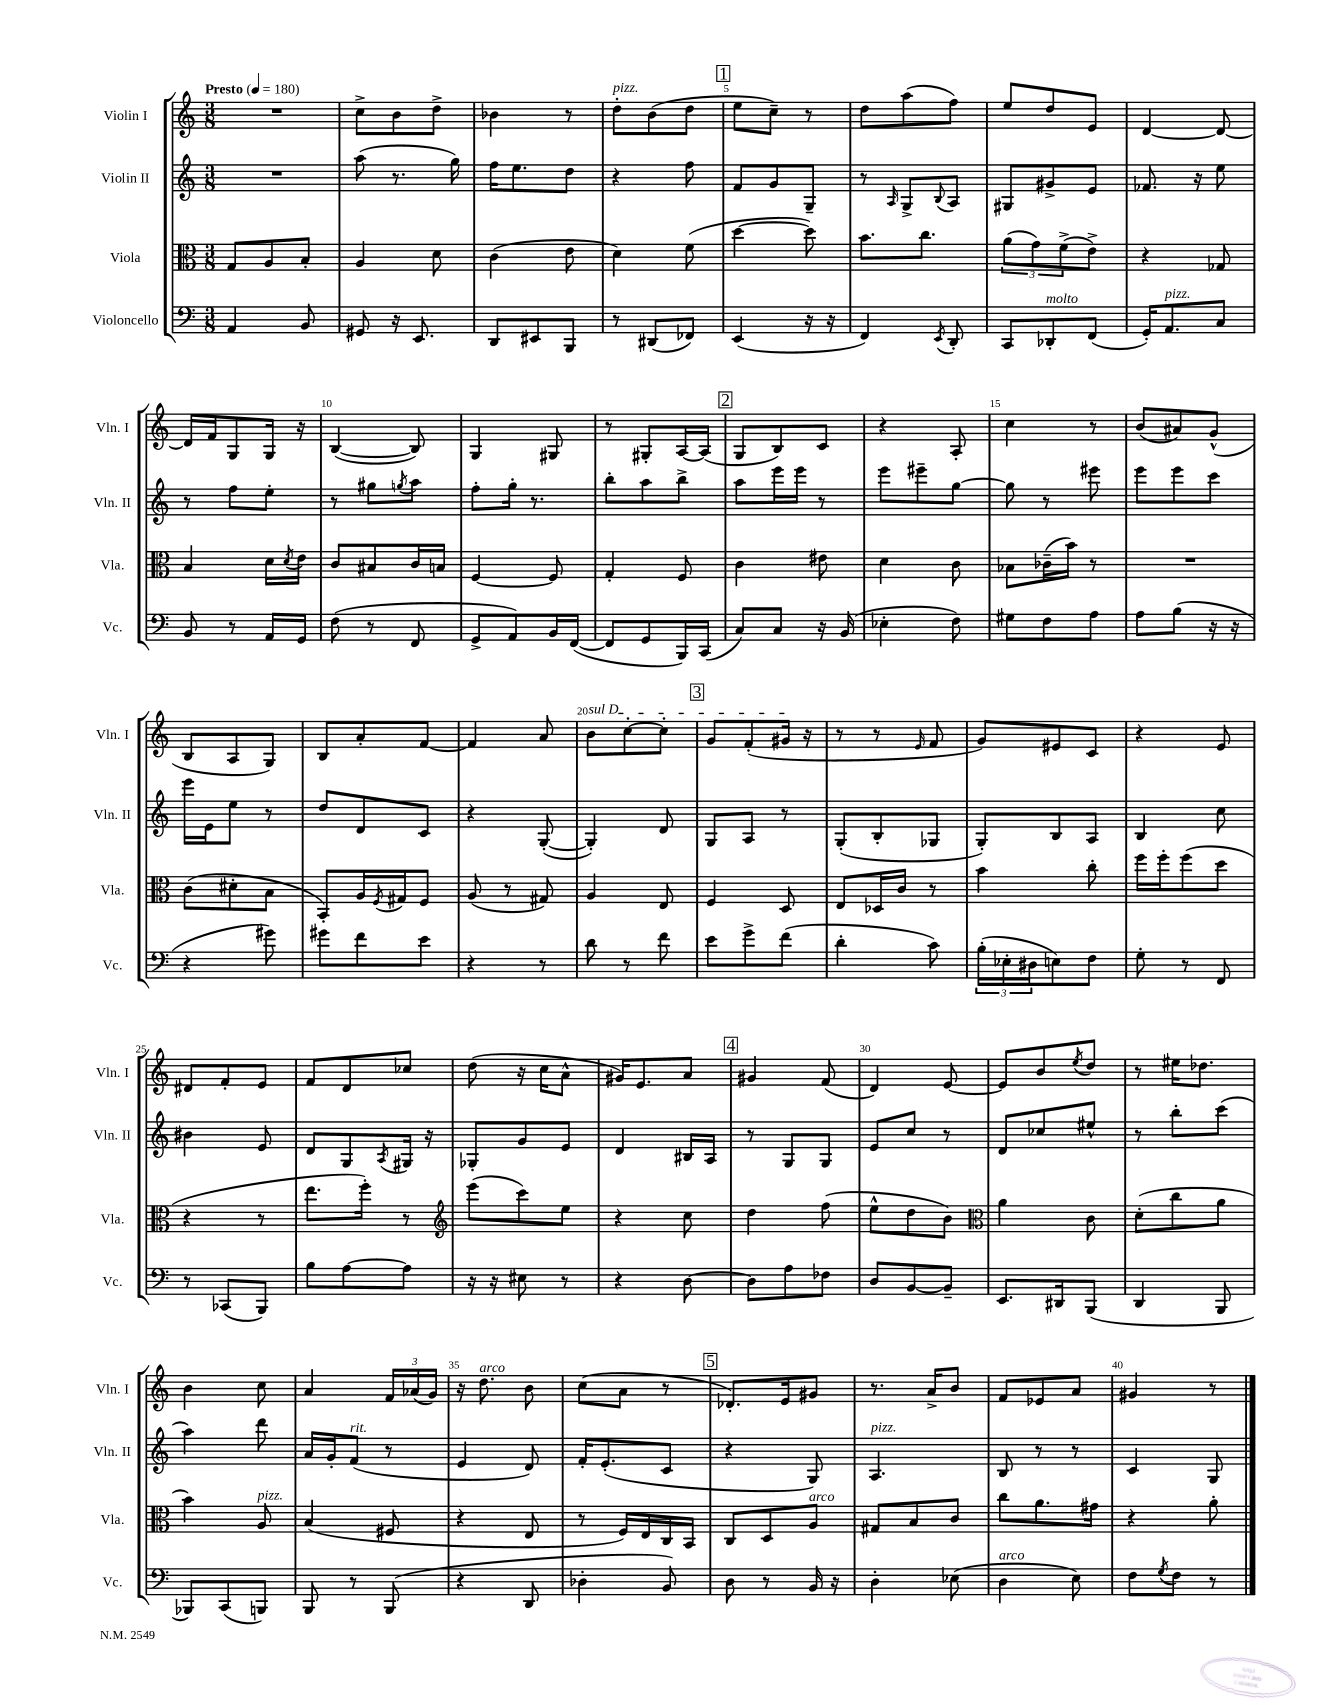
<<
\new StaffGroup <<
\new Staff = "s0" \with { instrumentName = "Violin I" shortInstrumentName = "Vln. I" } {
    \clef treble \key c \major \numericTimeSignature \time 3/8 \tempo "Presto" 4 = 180
    R4. |
    c''8-> b'8 d''8-> |
    bes'4 r8 |
    d''8-.^\markup { \italic "pizz." } b'8( d''8 |
    \mark \markup { \box "1" } e''8 c''8--) r8 |
    d''8 a''8( f''8) |
    e''8 d''8 e'8 |
    d'4~ d'8~ |
    d'16 f'16 g8 g16 r16 |
    b4~( b8) |
    g4 gis8 |
    r8 gis8-. a16~ a16( |
    \mark \markup { \box "2" } g8 b8) c'8 |
    r4 a8-. |
    c''4 r8 |
    b'8( ais'8) g'8-^( |
    b8 a8 g8) |
    b8 a'8-. f'8~ |
    f'4 a'8 |
    \once \override TextSpanner.bound-details.left.text = \markup { \italic "sul D" } b'8\startTextSpan c''8~-. c''8-. |
    \mark \markup { \box "3" } g'8 f'8-.( gis'16\stopTextSpan r16 |
    r8 r8 \grace { e'16 } f'8 |
    g'8) eis'8 c'8 |
    r4 e'8 |
    dis'8 f'8-. e'8 |
    f'8 d'8 ces''8 |
    d''8( r16 c''16 a'8-^ |
    gis'16) e'8. a'8 |
    \mark \markup { \box "4" } gis'4 f'8( |
    d'4) e'8~ |
    e'8 b'8 \acciaccatura { e''8 } d''8 |
    r8 eis''16 des''8. |
    b'4 c''8 |
    a'4 \tuplet 3/2 { f'16 aes'16( g'16) } |
    r16 d''8.^\markup { \italic "arco" } b'8 |
    c''8( a'8 r8 |
    \mark \markup { \box "5" } des'8.-.) e'16 gis'8 |
    r8. a'16-> b'8 |
    f'8 ees'8 a'8 |
    gis'4 r8 \bar "|." |
}
\new Staff = "s1" \with { instrumentName = "Violin II" shortInstrumentName = "Vln. II" } {
    \clef treble \key c \major \numericTimeSignature \time 3/8
    R4. |
    a''8( r8. g''16) |
    f''16 e''8. d''8 |
    r4 f''8 |
    \mark \markup { \box "1" } f'8 g'8 g8-- |
    r8 \grace { a16 } g8-> \appoggiatura { b8 } a8 |
    gis8 gis'8-> e'8 |
    fes'8. r16 e''8 |
    r8 f''8 e''8-. |
    r8 gis''8 \acciaccatura { g''8 } a''8 |
    f''8-. g''16-. r8. |
    b''8-. a''8 b''8-> |
    \mark \markup { \box "2" } a''8 e'''16 e'''16 r8 |
    e'''8 eis'''8-- g''8~ |
    g''8 r8 eis'''8 |
    e'''8 e'''8 c'''8 |
    e'''16 e'16 e''8 r8 |
    d''8 d'8 c'8 |
    r4 g8~-.( |
    g4-.) d'8 |
    \mark \markup { \box "3" } g8 a8 r8 |
    g8-.( b8-. ges8 |
    g8-.) b8 a8 |
    b4 c''8 |
    bis'4 e'8 |
    d'8 g8 \acciaccatura { a8 } gis16 r16 |
    ges8-. g'8 e'8 |
    d'4 bis16 a16 |
    \mark \markup { \box "4" } r8 g8 g8 |
    e'8 c''8 r8 |
    d'8 ces''8 eis''8-^ |
    r8 b''8-. c'''8( |
    a''4) d'''8 |
    a'16 g'16-. f'8^\markup { \italic "rit." }( r8 |
    e'4 d'8) |
    f'16-. e'8.-.( c'8 |
    \mark \markup { \box "5" } r4 g8) |
    a4.^\markup { \italic "pizz." } |
    b8 r8 r8 |
    c'4 g8 \bar "|." |
}
\new Staff = "s2" \with { instrumentName = "Viola" shortInstrumentName = "Vla." } {
    \clef alto \key c \major \numericTimeSignature \time 3/8
    g8 a8 b8-. |
    a4 d'8 |
    c'4( e'8 |
    d'4) f'8( |
    \mark \markup { \box "1" } d''4~ d''8) |
    b'8. c''8. |
    \tuplet 3/2 { a'8( g'8) f'8->( } e'8->) |
    r4 ges8 |
    b4 d'16 \acciaccatura { d'8 } e'16 |
    c'8 bis8 c'16 b16 |
    f4~ f8 |
    g4-. f8 |
    \mark \markup { \box "2" } c'4 eis'8 |
    d'4 c'8 |
    bes8 ces'16--( b'16) r8 |
    R4. |
    c'8( dis'8-. b8 |
    b,8-.) a16 \acciaccatura { f8 } gis16 f8 |
    a8( r8 gis8) |
    a4 e8 |
    \mark \markup { \box "3" } f4 d8 |
    e8 des16 c'16 r8 |
    b'4 c''8-. |
    f''16 f''16-. f''8( d''8 |
    r4 r8 |
    e''8. f''16-.) r8 |
    \clef treble e'''8( c'''8) e''8 |
    r4 c''8 |
    \mark \markup { \box "4" } d''4 f''8( |
    e''8-^ d''8 b'8) |
    \clef alto a'4 c'8 |
    d'8-.( c''8 a'8 |
    b'4) a8^\markup { \italic "pizz." } |
    b4( fis8 |
    r4 e8 |
    r8 f16) e16 c16 b,16 |
    \mark \markup { \box "5" } c8 d8 a8^\markup { \italic "arco" } |
    gis8 b8 c'8 |
    c''8 a'8. gis'16 |
    r4 a'8-. \bar "|." |
}
\new Staff = "s3" \with { instrumentName = "Violoncello" shortInstrumentName = "Vc." } {
    \clef bass \key c \major \numericTimeSignature \time 3/8
    a,4 b,8 |
    gis,8 r16 e,8. |
    d,8 eis,8 b,,8 |
    r8 dis,8( fes,8) |
    \mark \markup { \box "1" } e,4( r16 r16 |
    f,4) \acciaccatura { e,8 } d,8-. |
    c,8 des,8-.^\markup { \italic "molto" } f,8( |
    g,16-.) a,8.^\markup { \italic "pizz." } c8 |
    b,8 r8 a,16 g,16 |
    f8( r8 f,8 |
    g,8-> a,8) b,16 f,16~( |
    f,8 g,8 b,,16) c,16( |
    \mark \markup { \box "2" } c8) c8 r16 b,16( |
    ees4-. f8) |
    gis8 f8 a8 |
    a8 b8( r16 r16 |
    r4 gis'8) |
    gis'8 f'8 e'8 |
    r4 r8 |
    d'8 r8 f'8 |
    \mark \markup { \box "3" } e'8 g'8-> f'8( |
    d'4-. c'8) |
    \tuplet 3/2 { b16-.( ees16-. dis16 } e8) f8 |
    g8-. r8 f,8 |
    r8 ces,8( b,,8) |
    b8 a8~ a8 |
    r16 r16 eis8 r8 |
    r4 d8~ |
    \mark \markup { \box "4" } d8 a8 fes8 |
    d8 b,8~ b,8-- |
    e,8. dis,16 b,,8( |
    d,4 b,,8 |
    bes,,8) c,8( b,,8) |
    b,,8 r8 b,,8( |
    r4 d,8 |
    des4-. b,8) |
    \mark \markup { \box "5" } d8 r8 b,16 r16 |
    d4-. ees8( |
    d4^\markup { \italic "arco" } e8) |
    f8 \acciaccatura { g8 } f8 r8 \bar "|." |
}
>>
>>
\layout { \context { \Score \override BarNumber.break-visibility = ##(#f #t #t) barNumberVisibility = #(every-nth-bar-number-visible 5) } }
